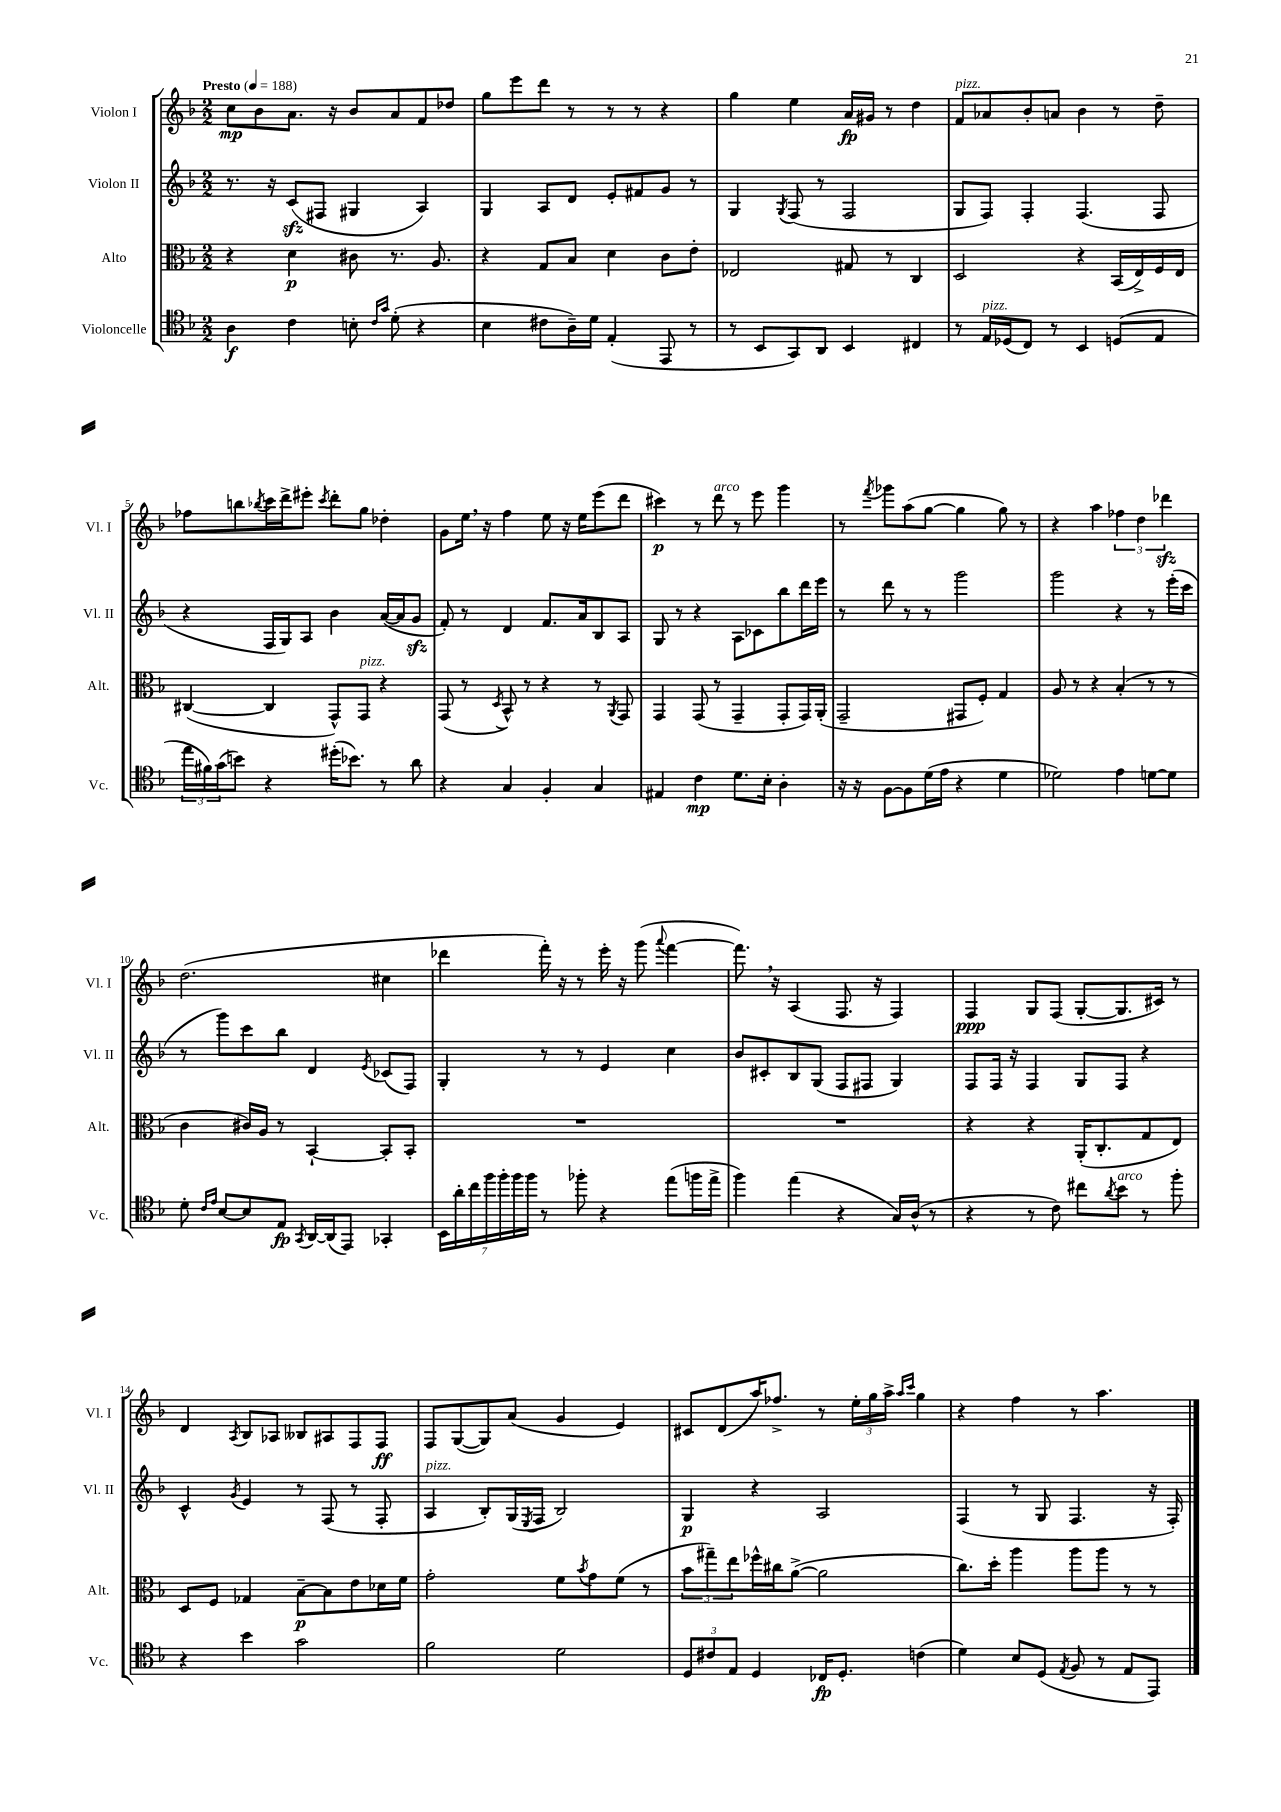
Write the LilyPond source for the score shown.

<<
\new StaffGroup <<
\new Staff = "s0" \with { instrumentName = "Violon I" shortInstrumentName = "Vl. I" } {
    \clef treble \key f \major \numericTimeSignature \time 2/2 \tempo "Presto" 4 = 188
    c''8\mp bes'8 a'8. r16 bes'8 a'8 f'8 des''8 |
    g''8 e'''8 d'''8 r8 r8 r8 r4 |
    g''4 e''4 a'16\fp gis'16 r8 d''4 |
    f'8^\markup { \italic "pizz." } aes'8 bes'8-. a'8 bes'4 r8 d''8-- |
    fes''8 b''8 \acciaccatura { bes''8 } c'''16 d'''16-> eis'''8-. \acciaccatura { c'''8 } d'''8-. g''8 des''4-. |
    g'8 e''16 \breathe r16 f''4 e''8 r16 e''16 e'''8( d'''8 |
    cis'''4\p) r8 d'''8^\markup { \italic "arco" } r8 e'''8 g'''4 |
    r8 \acciaccatura { f'''8 } ges'''8 a''8( g''8~ g''4 g''8) r8 |
    r4 a''4 \tuplet 3/2 { fes''4 d''4 des'''4\sfz } |
    d''2.( cis''4 |
    des'''4 f'''16-.) r16 r8 e'''16-. r16 g'''8( \appoggiatura { a'''8 } f'''4~ |
    f'''8.) \breathe r16 a4( f8. r16 f4) |
    f4\ppp g8 f8( g8~-. g8. cis'16) r8 |
    d'4 \acciaccatura { a8 } bes8 aes8 beses8 ais8 f8 f8\ff |
    f8 g8~( g8) a'8( g'4 e'4) |
    cis'8 d'8( a''16) fes''8.-> r8 \tuplet 3/2 { e''16-. g''16 a''16-> } \grace { a''16 c'''16 } g''4 |
    r4 f''4 r8 a''4. \bar "|." |
}
\new Staff = "s1" \with { instrumentName = "Violon II" shortInstrumentName = "Vl. II" } {
    \clef treble \key f \major \numericTimeSignature \time 2/2
    r8. r16 c'8\sfz( fis8 gis4 a4) |
    g4 a8 d'8 e'8-. fis'8 g'8 r8 |
    g4 \acciaccatura { g8 } f8( r8 f2 |
    g8 f8) f4-. f4.( f8 |
    r4 f16 g16) a8 bes'4 a'16~( a'16 g'8\sfz |
    f'8-.) r8 d'4 f'8. a'16 bes8 a8 |
    g8 r8 r4 a8 ces'8 bes''8 d'''16 e'''16 |
    r8 d'''8 r8 r8 g'''2 |
    g'''2 r4 r8 e'''16-.( c'''16 |
    r8 g'''8) c'''8 bes''8 d'4 \acciaccatura { e'8 } ces'8( f8) |
    g4-. r8 r8 e'4 c''4 |
    bes'8 cis'8-. bes8 g8( f8 fis8 g4) |
    f8 f16 r16 f4 g8 f8 r4 |
    c'4-^ \acciaccatura { g'8 } e'4 r8 f8( r8 f8-. |
    a4^\markup { \italic "pizz." } bes8-.) g16( \acciaccatura { e8 } f16 bes2) |
    g4\p r4 a2 |
    f4( r8 g8 f4. r16 f16-.) \bar "|." |
}
\new Staff = "s2" \with { instrumentName = "Alto" shortInstrumentName = "Alt." } {
    \clef alto \key f \major \numericTimeSignature \time 2/2
    r4 d'4\p cis'8 r8. a8. |
    r4 g8 bes8 d'4 c'8 e'8-. |
    ees2 gis8 r8 c4 |
    d2 r4 bes,16( e16->) f16 e16 |
    cis4~( cis4 g,8-^) g,8^\markup { \italic "pizz." } r4 |
    g,8( r8 \acciaccatura { d8 } bes,8-^) r8 r4 r8 \acciaccatura { a,8 } g,8 |
    g,4 g,8( r8 g,4-- g,8-. g,16) a,16-.( |
    g,2-- gis,8 f8-.) g4 |
    a8 r8 r4 bes4-.( r8 r8 |
    c'4 cis'16) a16 r8 bes,4~-! bes,8-. bes,8-. |
    R1 |
    R1 |
    r4 r4 a,16-.( c8.-. g8 e8) |
    d8 f8 ges4 bes8~--\p bes8 e'8 des'16 f'16 |
    g'2-. f'8 \acciaccatura { bes'8 } g'8 f'8( r8 |
    \tuplet 3/2 { bes'8 gis''8--) e''8 } fes''16-^ cis''16 a'8~->( a'2 |
    c''8.) d''16-. a''4 a''8 a''8 r8 r8 \bar "|." |
}
\new Staff = "s3" \with { instrumentName = "Violoncelle" shortInstrumentName = "Vc." } {
    \clef tenor \key f \major \numericTimeSignature \time 2/2
    a4\f c'4 b8-. \grace { c'16 g'16 } d'8-.( r4 |
    bes4 cis'8 a16--) d'16 e4-.( e,8 r8 |
    r8 bes,8 g,8) a,8 bes,4 cis4 |
    r8 e16^\markup { \italic "pizz." } des16( c8) r8 bes,4 d8( e8 |
    \tuplet 3/2 { e''16 fis'16) g'16( } b'8) r4 dis''16-.( bes'8.) r8 a'8 |
    r4 g4 f4-. g4 |
    eis4 c'4\mp d'8. bes16-. a4-. |
    r16 r16 f8~ f8 d'16( e'16 r4 d'4 |
    des'2) e'4 d'8~ d'8 |
    d'8-. \grace { c'16 e'16 } bes8~ bes8 e8\fp \acciaccatura { g,8 } a,16~ a,16( e,8) ges,4-. |
    \tuplet 7/4 { bes,16 a'16-. c''16 f''16 f''16-. f''16 f''16 } r8 fes''8-. r4 e''8( f''16 e''16-> |
    f''4) e''4( r4 g16) a16-^( r8 |
    r4 r8 c'8) cis''8 \acciaccatura { a'8 } bes'8^\markup { \italic "arco" } r8 f''8-. |
    r4 bes'4 g'2 |
    f'2 d'2 |
    \tuplet 3/2 { d8 cis'8 e8 } d4 ces16\fp d8.-. c'4( |
    d'4) bes8 d8( \acciaccatura { e8 } f8 r8 e8 e,8) \bar "|." |
}
>>
>>
